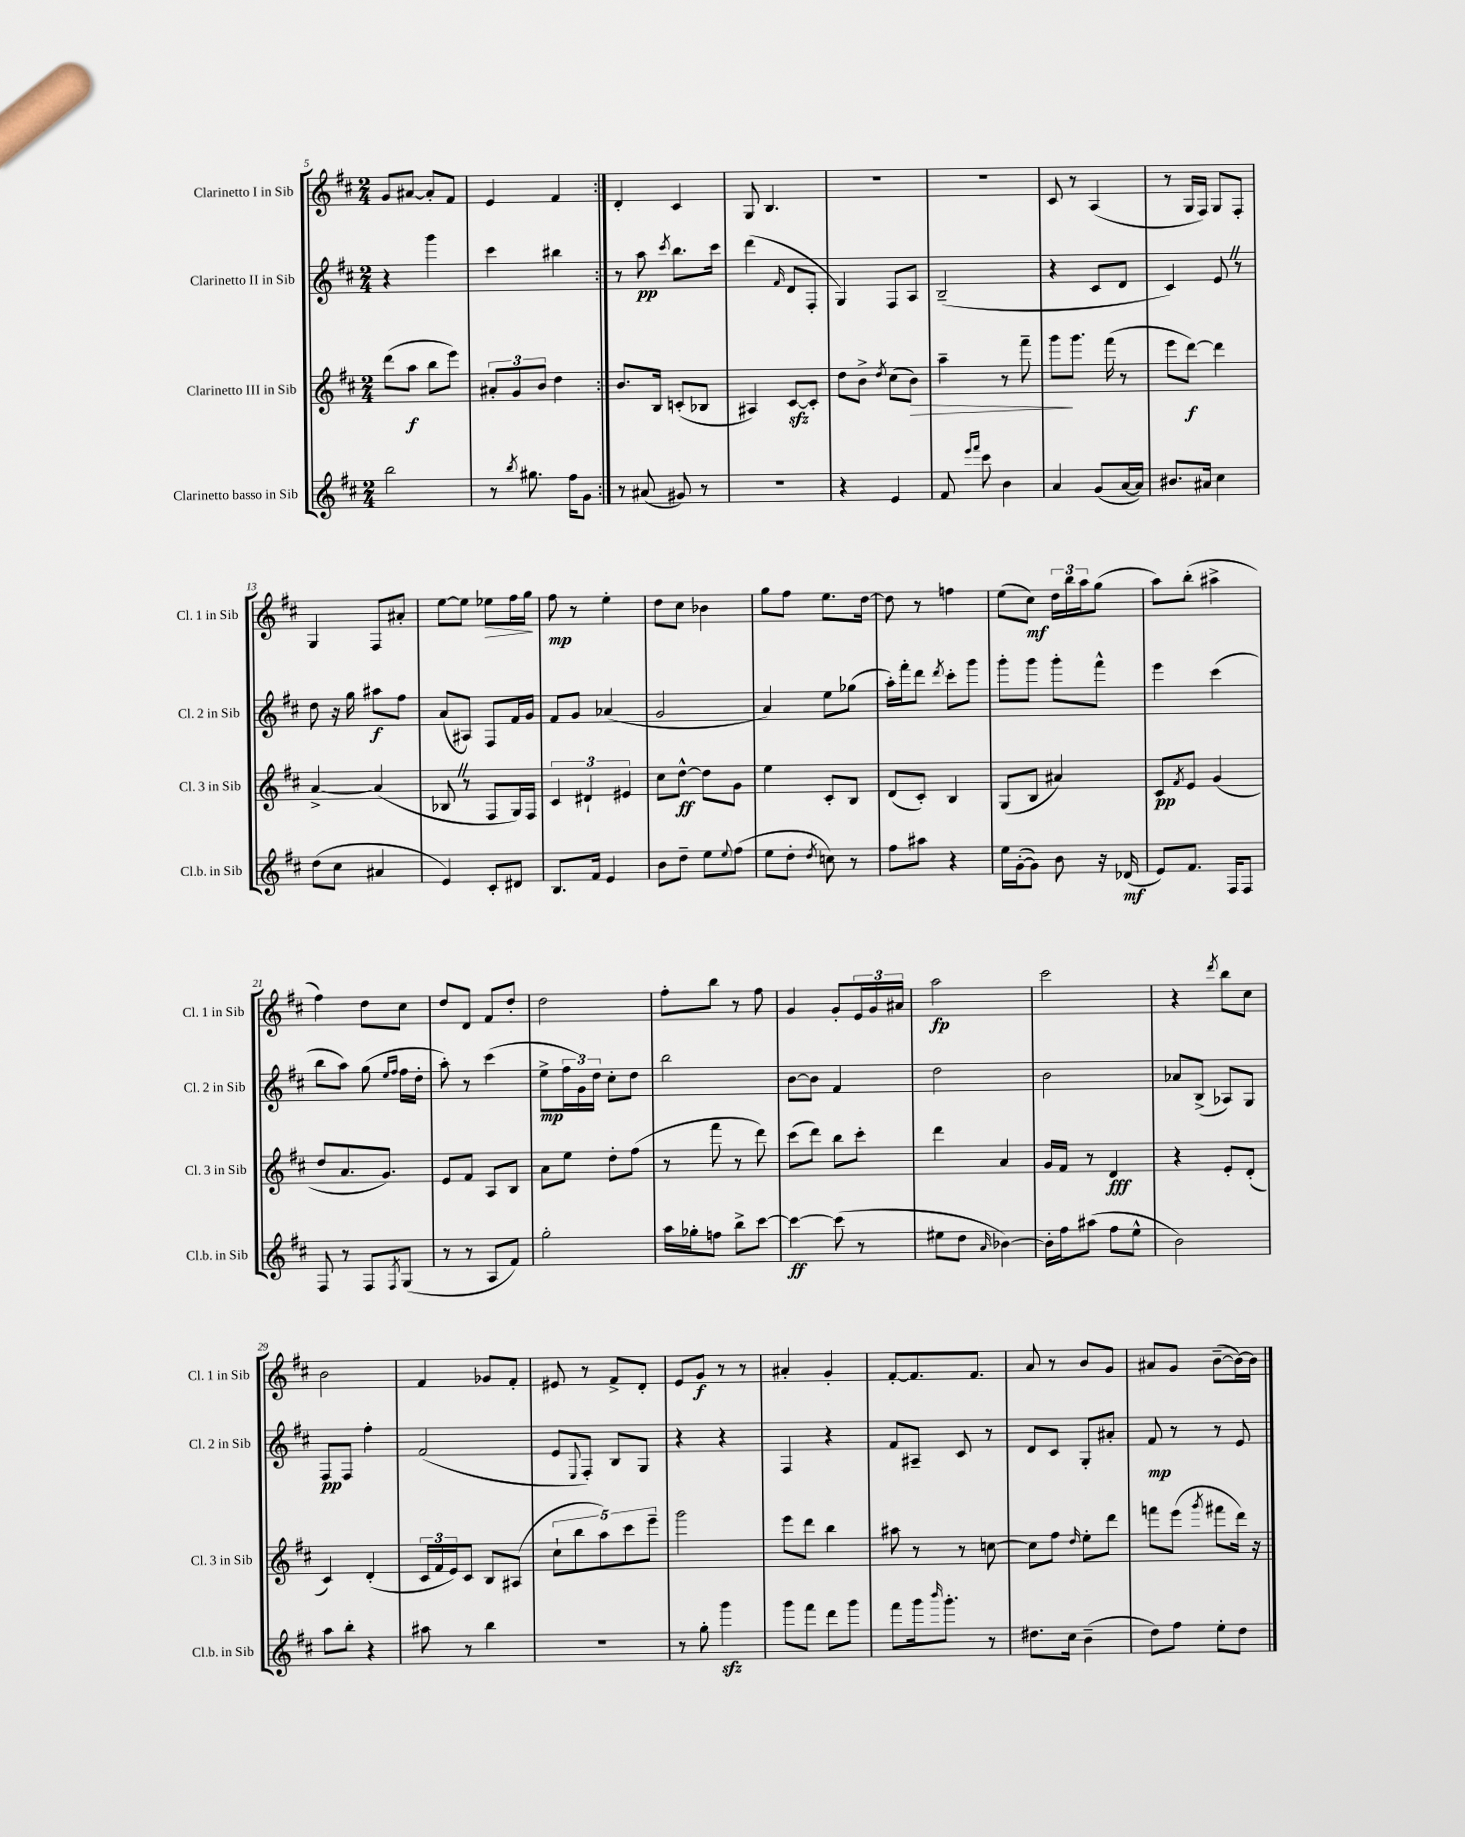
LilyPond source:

<<
\new StaffGroup <<
\new Staff = "s0" \with { instrumentName = "Clarinetto I in Sib" shortInstrumentName = "Cl. 1 in Sib" } {
    \clef treble \key d \major \numericTimeSignature \time 2/4
    \repeat volta 2 { g'8 ais'8~ ais'8-. fis'8 |
    e'4 fis'4 | }
    d'4-. cis'4 |
    g8 b4. |
    R2 |
    R2 |
    cis'8 r8 a4( |
    r8 g16 fis16) g8 fis8-. |
    g4 fis8 ais'8-. |
    e''8~ e''8 ees''8\> fis''16 g''16\! |
    fis''8\mp r8 e''4-. |
    d''8 cis''8 bes'4 |
    g''8 fis''8 e''8. d''16~ |
    d''8 r8 f''4 |
    e''8( cis''8\mf) \tuplet 3/2 { d''16 b''16 a''16 } g''8( |
    a''8) b''8-.( ais''4-> |
    fis''4) d''8 cis''8 |
    d''8 d'8 fis'8 d''8-. |
    d''2 |
    fis''8-. b''8 r8 fis''8 |
    g'4 g'8-. \tuplet 3/2 { e'16 g'16 ais'16 } |
    a''2\fp |
    cis'''2 |
    r4 \acciaccatura { d'''8 } b''8 cis''8 |
    b'2 |
    fis'4 ges'8 fis'8-. |
    eis'8 r8 fis'8-> d'8-. |
    e'8 g'8\f r8 r8 |
    ais'4-. g'4-. |
    fis'8~-. fis'8. fis'8. |
    a'8 r8 b'8 g'8 |
    ais'8 g'8 b'8~--( b'16~) b'16 \bar "|." |
}
\new Staff = "s1" \with { instrumentName = "Clarinetto II in Sib" shortInstrumentName = "Cl. 2 in Sib" } {
    \clef treble \key d \major \numericTimeSignature \time 2/4
    \repeat volta 2 { r4 g'''4 |
    cis'''4 bis''4 | }
    r8 a''8\pp \acciaccatura { cis'''8 } b''8. cis'''16 |
    d'''4( \grace { fis'16 } d'8 fis8-. |
    g4) fis8 a8 |
    b2--( |
    r4 cis'8 d'8 |
    cis'4) e'8 \once \override BreathingSign.text = \markup { \musicglyph "scripts.caesura.straight" } \breathe r8 |
    d''8 r16 g''16 ais''8\f fis''8 |
    a'8( ais8) fis8 fis'16 g'16 |
    fis'8 g'8 aes'4( |
    g'2 |
    a'4) e''8 ges''8( |
    a''16-.) fis'''16-. d'''8 \acciaccatura { d'''8 } cis'''8-. g'''8 |
    g'''8-. g'''8 g'''8-. fis'''8-^ |
    e'''4 cis'''4( |
    b''8 a''8) g''8( \grace { e''16 fis''16 } fis''16 d''16-. |
    a''8-.) r8 cis'''4( |
    e''8->\mp \tuplet 3/2 { fis''16 g'16) d''16 } cis''8-. d''8 |
    b''2 |
    b'8~ b'8 fis'4 |
    d''2 |
    b'2 |
    aes'8 b8->( aes8) g8 |
    fis8\pp fis8 fis''4-. |
    fis'2( |
    e'8 \appoggiatura { e8 } fis8-.) b8 g8 |
    r4 r4 |
    fis4 r4 |
    fis'8 ais8-- cis'8 r8 |
    d'8 cis'8 g8-. ais'8-. |
    fis'8\mp r8 r8 e'8 \bar "|." |
}
\new Staff = "s2" \with { instrumentName = "Clarinetto III in Sib" shortInstrumentName = "Cl. 3 in Sib" } {
    \clef treble \key d \major \numericTimeSignature \time 2/4
    \repeat volta 2 { d'''8( a''8\f b''8 e'''8) |
    \tuplet 3/2 { ais'8-. g'8 b'8 } d''4 | }
    b'8. b16 c'8-.( bes8 |
    ais4) cis'8~\sfz cis'8-. |
    d''8 b'8-> \acciaccatura { d''8 } cis''8( b'8\>) |
    a''4-- r8 fis'''8-- |
    g'''8\! g'''8. fis'''16( r8 |
    e'''8 d'''8~\f) d'''4 |
    a'4~-> a'4( |
    bes8 \once \override BreathingSign.text = \markup { \musicglyph "scripts.caesura.straight" } \breathe r8 fis8 g16) fis16 |
    \tuplet 3/2 { cis'4 dis'4-! eis'4 } |
    cis''8 d''8~-^\ff d''8 g'8 |
    e''4 cis'8-. b8 |
    d'8( cis'8-.) b4 |
    g8( b8 ais'4) |
    cis'8\pp \acciaccatura { fis'8 } e'8 g'4( |
    d''8 a'8. g'8.) |
    e'8 fis'8 a8 b8 |
    a'8 e''8 d''8-. fis''8( |
    r8 fis'''8 r8 d'''8) |
    cis'''8( d'''8) b''8 cis'''8-. |
    d'''4 a'4 |
    g'16 fis'16 r8 d'4\fff |
    r4 e'8-. d'8-.( |
    cis'4) d'4-.( |
    \tuplet 3/2 { cis'16 fis'16 e'16) } cis'8 b8 ais8( |
    \tuplet 5/4 { cis''8-! b''8 a''8) cis'''8 e'''8-- } |
    g'''2 |
    e'''8 d'''8 b''4 |
    ais''8 r8 r8 c''8~ |
    c''8 fis''8 \grace { d''16 } e''8-. d'''8 |
    f'''8 e'''8( \acciaccatura { g'''8 } fis'''8 d'''16) r16 \bar "|." |
}
\new Staff = "s3" \with { instrumentName = "Clarinetto basso in Sib" shortInstrumentName = "Cl.b. in Sib" } {
    \clef treble \key d \major \numericTimeSignature \time 2/4
    \repeat volta 2 { b''2 |
    r8 \acciaccatura { b''8 } gis''8. fis''16 g'8 | }
    r8 ais'8( gis'8) r8 |
    R2 |
    r4 e'4 |
    fis'8 \grace { e'''16 fis'''16 } cis'''8 b'4 |
    a'4 g'8( a'16~ a'16) |
    bis'8. ais'16 cis''4 |
    d''8( cis''8 ais'4 |
    e'4) cis'8-. dis'8 |
    b8. fis'16 e'4 |
    b'8 d''8-- e''8 \appoggiatura { e''8 } fis''8( |
    e''8 d''8-. \acciaccatura { d''8 } c''8) r8 |
    fis''8 ais''8 r4 |
    e''16 g'16~-.( g'8) b'8 r16 des'16\mf( |
    e'8) fis'8. fis16 fis8 |
    fis8 r8 fis8 \acciaccatura { fis8 } g8( |
    r8 r8 a8 fis'8) |
    g''2-. |
    a''16 ges''16-. f''8 b''8-> cis'''8~ |
    cis'''4~\ff cis'''8( r8 |
    eis''8 d''8 \grace { a'16 } bes'4~) |
    bes'16-. fis''16 ais''8( fis''8 e''8-^ |
    b'2) |
    a''8 b''8-. r4 |
    ais''8 r8 b''4 |
    r2 |
    r8 g''8-. g'''4\sfz |
    g'''8 fis'''8 d'''8 g'''8 |
    fis'''8 g'''16 \grace { b'''16 } g'''8.-. r8 |
    dis''8. cis''16 b'4--( |
    d''8) fis''8 e''8-. d''8 \bar "|." |
}
>>
>>
\layout { \context { \Score currentBarNumber = #5 } }
